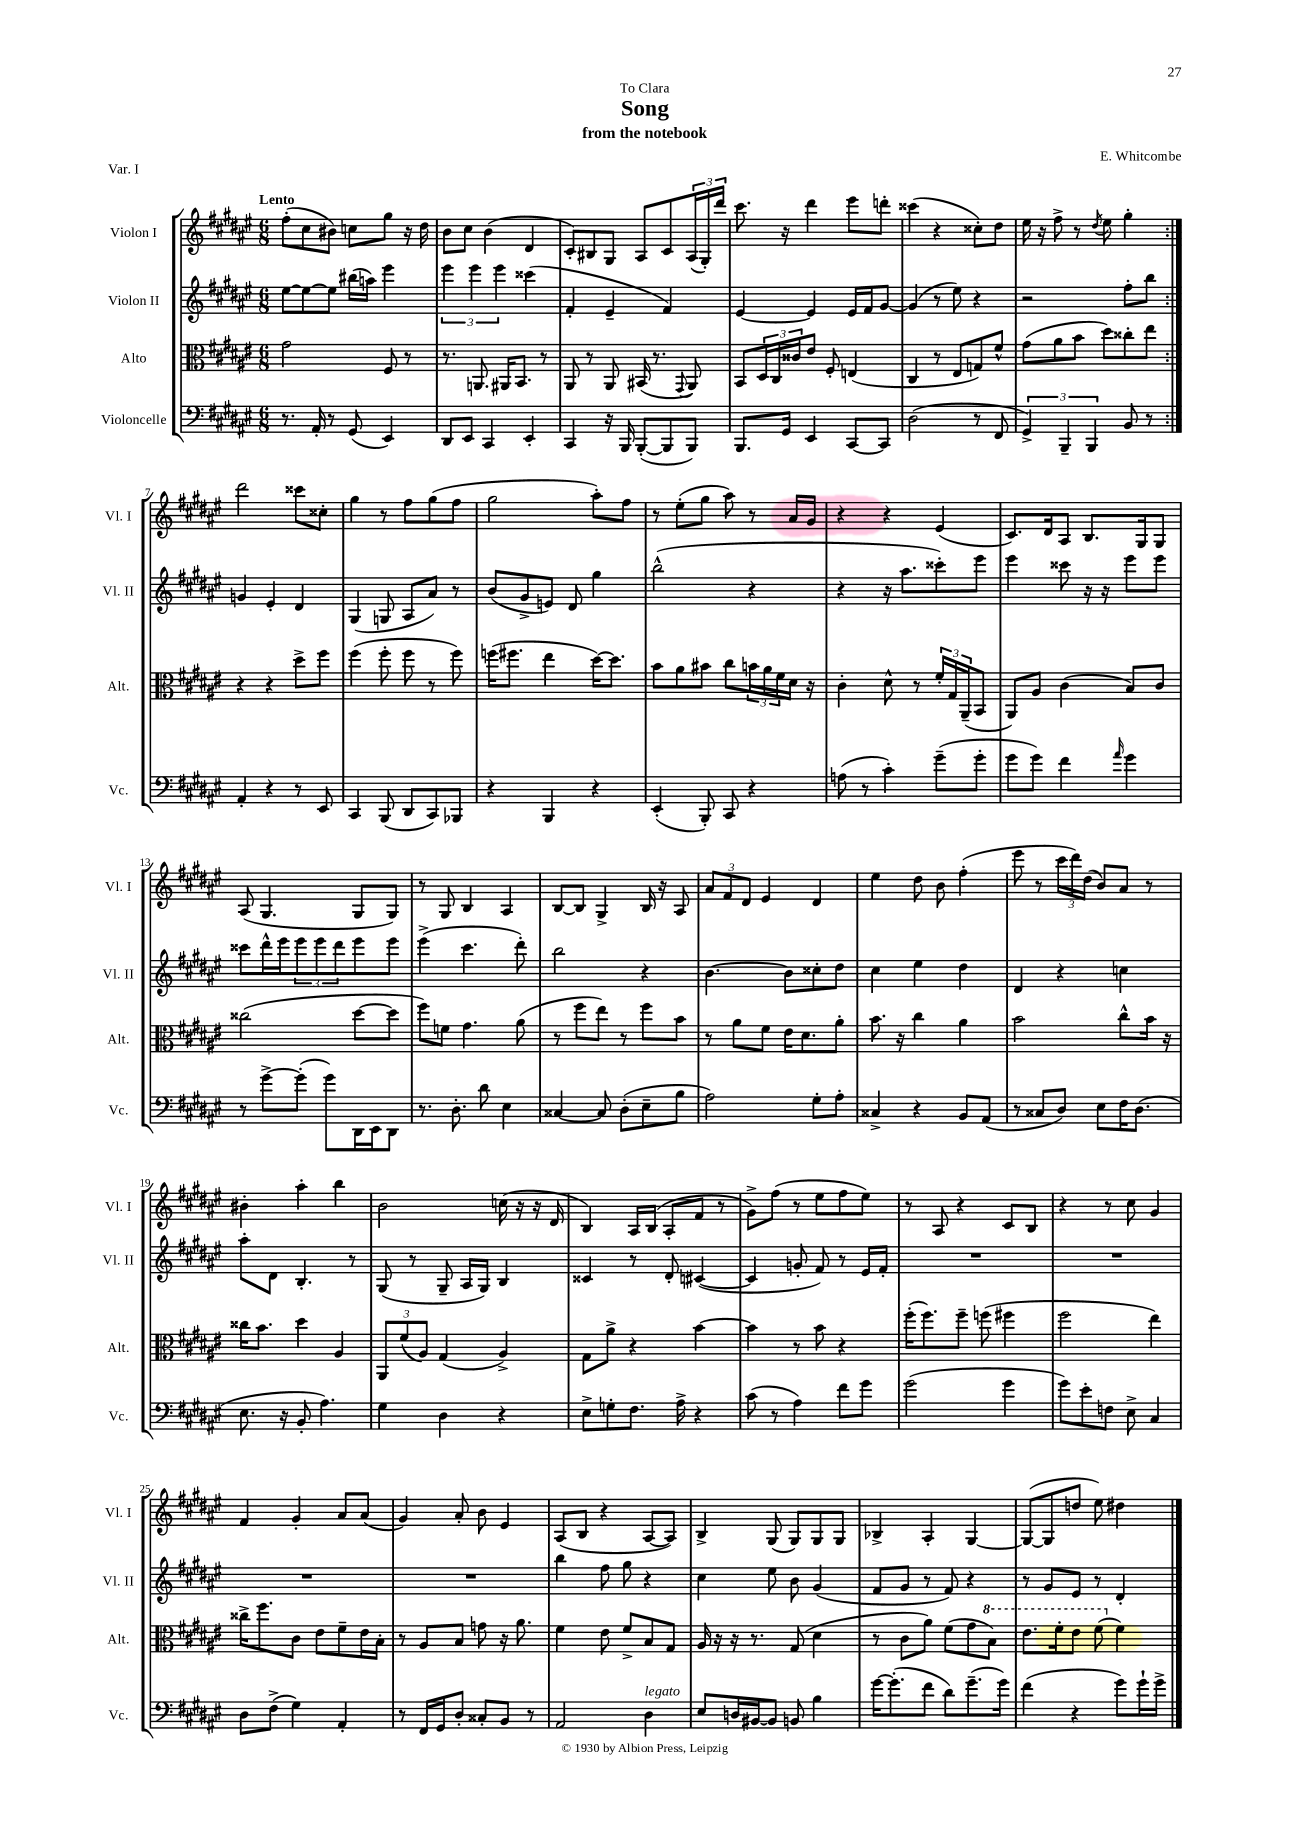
\header { title = "Song" composer = "E. Whitcombe" subtitle = "from the notebook" dedication = "To Clara" piece = "Var. I" }
<<
\new StaffGroup <<
\new Staff = "s0" \with { instrumentName = "Violon I" shortInstrumentName = "Vl. I" } {
    \clef treble \key fis \major \numericTimeSignature \time 6/8 \tempo "Lento"
    \repeat volta 2 { fis''8-.( cis''8 bis'8) c''8 gis''8 r16 dis''16 |
    b'8 cis''8 b'4( dis'4 |
    cis'8-.) bis8 gis8 ais8 cis'8 \tuplet 3/2 { ais16( gis16-.) dis'''16 } |
    cis'''8. r16 dis'''4 eis'''8 d'''8-. |
    cisis'''4( r4 cisis''8-.) dis''8 |
    eis''16 r16 fis''8-> r8 \acciaccatura { dis''8 } eis''8 gis''4-. | }
    dis'''2 cisis'''8 cisis''8-. |
    gis''4 r8 fis''8 gis''8( fis''8 |
    gis''2 ais''8-.) fis''8 |
    r8 eis''8-.( gis''8 ais''8) r8 ais'16 gis'16 |
    r4 r4 eis'4( |
    cis'8.) dis'16 ais8 b8. gis16 gis8 |
    ais8( gis4. gis8 gis8) |
    r8 gis8 b4 ais4 |
    b8~ b8 gis4-> b16 r16 ais8 |
    \tuplet 3/2 { ais'8 fis'8 dis'8 } eis'4 dis'4 |
    eis''4 dis''8 b'8 fis''4-.( |
    eis'''8 r8 \tuplet 3/2 { cis'''16 dis'''16) dis''16( } b'8) ais'8 r8 |
    bis'4-. ais''4-. b''4 |
    b'2 c''16( r16 r16 dis'16 |
    b4) ais16 b16( ais8-. fis'8 r8 |
    gis'8->) fis''8( r8 eis''8 fis''8 eis''8) |
    r8 ais8 r4 cis'8 b8 |
    r4 r8 cis''8 gis'4 |
    fis'4 gis'4-. ais'8 ais'8( |
    gis'4) ais'8-. b'8 eis'4 |
    ais8( b8 r4 ais8~ ais8) |
    b4-> gis8( gis8) gis8 gis8 |
    bes4-> ais4-. gis4~ |
    gis8~( gis8 d''8 eis''8) dis''4 \bar "|." |
}
\new Staff = "s1" \with { instrumentName = "Violon II" shortInstrumentName = "Vl. II" } {
    \clef treble \key fis \major \numericTimeSignature \time 6/8
    \repeat volta 2 { eis''8~ eis''8~ eis''8 bis''16( a''16) eis'''4 |
    \tuplet 3/2 { eis'''4 eis'''4 eis'''4 } cisis'''4( |
    fis'4-. eis'4-- fis'4) |
    eis'4~ eis'4 eis'16 fis'16 gis'8~ |
    gis'4( r8 eis''8) r4 |
    r2 fis''8-. b''8 | }
    g'4 eis'4-. dis'4 |
    gis4( g8 ais8 ais'8) r8 |
    b'8( gis'8-> e'8) dis'8 gis''4 |
    b''2-^( r4 |
    r4 r16 ais''8. cisis'''8-.) eis'''8 |
    eis'''4 cisis'''8 r16 r16 eis'''8 eis'''8 |
    cisis'''8 dis'''16-^ eis'''16 \tuplet 3/2 { eis'''8 eis'''8 dis'''8 } eis'''8 eis'''8 |
    eis'''4->( cis'''4. dis'''8-.) |
    b''2 r4 |
    b'4.~ b'8 cisis''8-. dis''8 |
    cis''4 eis''4 dis''4 |
    dis'4 r4 c''4 |
    ais''8-. dis'8 b4.-. r8 |
    gis8( r8 gis8-- ais16 gis16) b4 |
    cisis'4 r8 dis'8-. cis'4~( |
    cis'4 g'8-. fis'8) r8 eis'16 fis'16-. |
    R2. |
    R2. |
    R2. |
    R2. |
    b''4 fis''8 gis''8 r4 |
    cis''4 eis''8 b'8 gis'4( |
    fis'8 gis'8 r8 fis'8) r4 |
    r8 gis'8 eis'8 r8 dis'4-. \bar "|." |
}
\new Staff = "s2" \with { instrumentName = "Alto" shortInstrumentName = "Alt." } {
    \clef alto \key fis \major \numericTimeSignature \time 6/8
    \repeat volta 2 { gis'2 fis8 r8 |
    r8. a,8. ais,16 b,8. r8 |
    ais,8 r8 ais,8 bis,16( r8. \appoggiatura { gis,8 } ais,8) |
    b,8 \tuplet 3/2 { dis16 cis16 cisis'16 } eis'8 fis8-. e4( |
    cis4 r8 eis8 g8) fis'8-^ |
    gis'8( ais'8 b'8 dis''8) cisis''8-. eis''8 | }
    r4 r4 dis''8-> fis''8 |
    fis''4( fis''8-. fis''8 r8 fis''8) |
    f''16( fis''8. eis''4 dis''16~) dis''8. |
    b'8 ais'8 bis'8 cis''8 \tuplet 3/2 { b'16 ais'16 fis'16 } dis'16 r16 |
    cis'4-. dis'8-^ r8 \tuplet 3/2 { fis'16-. gis16 ais,16--( } b,8 |
    ais,8) ais8 cis'4( b8) cis'8 |
    cisis''2( dis''8~ dis''8 |
    fis''8) f'8 gis'4. ais'8( |
    r8 fis''8 eis''8) r8 fis''8 b'8 |
    r8 ais'8 fis'8 eis'16 dis'8. ais'8-. |
    b'8. r16 cis''4 ais'4 |
    b'2 cis''8-^ b'16 r16 |
    cisis''16 b'8. dis''4 ais4 |
    \tuplet 3/2 { ais,8 fis'8( ais8) } gis4( ais4->) |
    gis8 ais'8-> r4 b'4~ |
    b'4 r8 b'8 r4 |
    fis''16-.( fis''8.) fis''8-- f''8( fis''4 |
    fis''2 eis''4) |
    cisis''16-> fis''8. cis'8 eis'8 fis'8-- eis'16 b16-. |
    r8 ais8 b8 g'8 r16 ais'8. |
    fis'4 eis'8 fis'8-> b8 gis8 |
    ais16 r16 r16 r8. gis8( dis'4 |
    r8 cis'8 ais'8) fis'8( gis'8 \ottava #1 b'8) |
    eis''8. fis''16-. eis''8 fis''8( \ottava #0 fis'4) \bar "|." |
}
\new Staff = "s3" \with { instrumentName = "Violoncelle" shortInstrumentName = "Vc." } {
    \clef bass \key fis \major \numericTimeSignature \time 6/8
    \repeat volta 2 { r8. ais,16-. r8 gis,8( eis,4) |
    dis,8 eis,8 cis,4 eis,4-. |
    cis,4 r16 b,,16 b,,8~-.( b,,8 b,,8) |
    b,,8. gis,16 eis,4 cis,8~ cis,8 |
    dis2( r8 fis,8 |
    \tuplet 3/2 { gis,4->) b,,4-- b,,4 } b,8 r8 | }
    ais,4-. r4 r8 eis,8 |
    cis,4 b,,8( dis,8 cis,8) bes,,8 |
    r4 b,,4 r4 |
    eis,4-.( b,,8-.) cis,8 r4 |
    a8( r8 cis'4-.) gis'8--( gis'8-. |
    gis'8 gis'8) fis'4 \grace { ais'16 } gis'4 |
    r8 gis'8~-> gis'8-.( gis'8) dis,16 eis,16 dis,8 |
    r8. dis8.-. dis'8 eis4 |
    cisis4~ cisis8 dis8-.( eis8-- b8 |
    ais2) gis8-. ais8-. |
    cisis4-> r4 b,8 ais,8( |
    r8 cisis8 dis8) eis8 fis16 dis8.( |
    eis8. r16 b,8-. ais4.) |
    gis4 dis4 r4 |
    eis8-> g8-. fis8. ais16-> r4 |
    cis'8( r8 ais4) fis'8 gis'8 |
    gis'2( gis'4 |
    gis'8) eis'8-. f8 eis8-> cis4 |
    dis8 fis8->( gis4) ais,4-. |
    r8 fis,16 gis,16 dis8-. cisis8-. b,8 r8 |
    ais,2 dis4^\markup { \italic "legato" } |
    eis8 d16 bis,16~ bis,8 b,8 b4 |
    gis'16~ gis'8.-.( fis'8 dis'8) gis'8.--( gis'16) |
    fis'4( r4 gis'8) gis'16-! gis'16-> \bar "|." |
}
>>
>>
